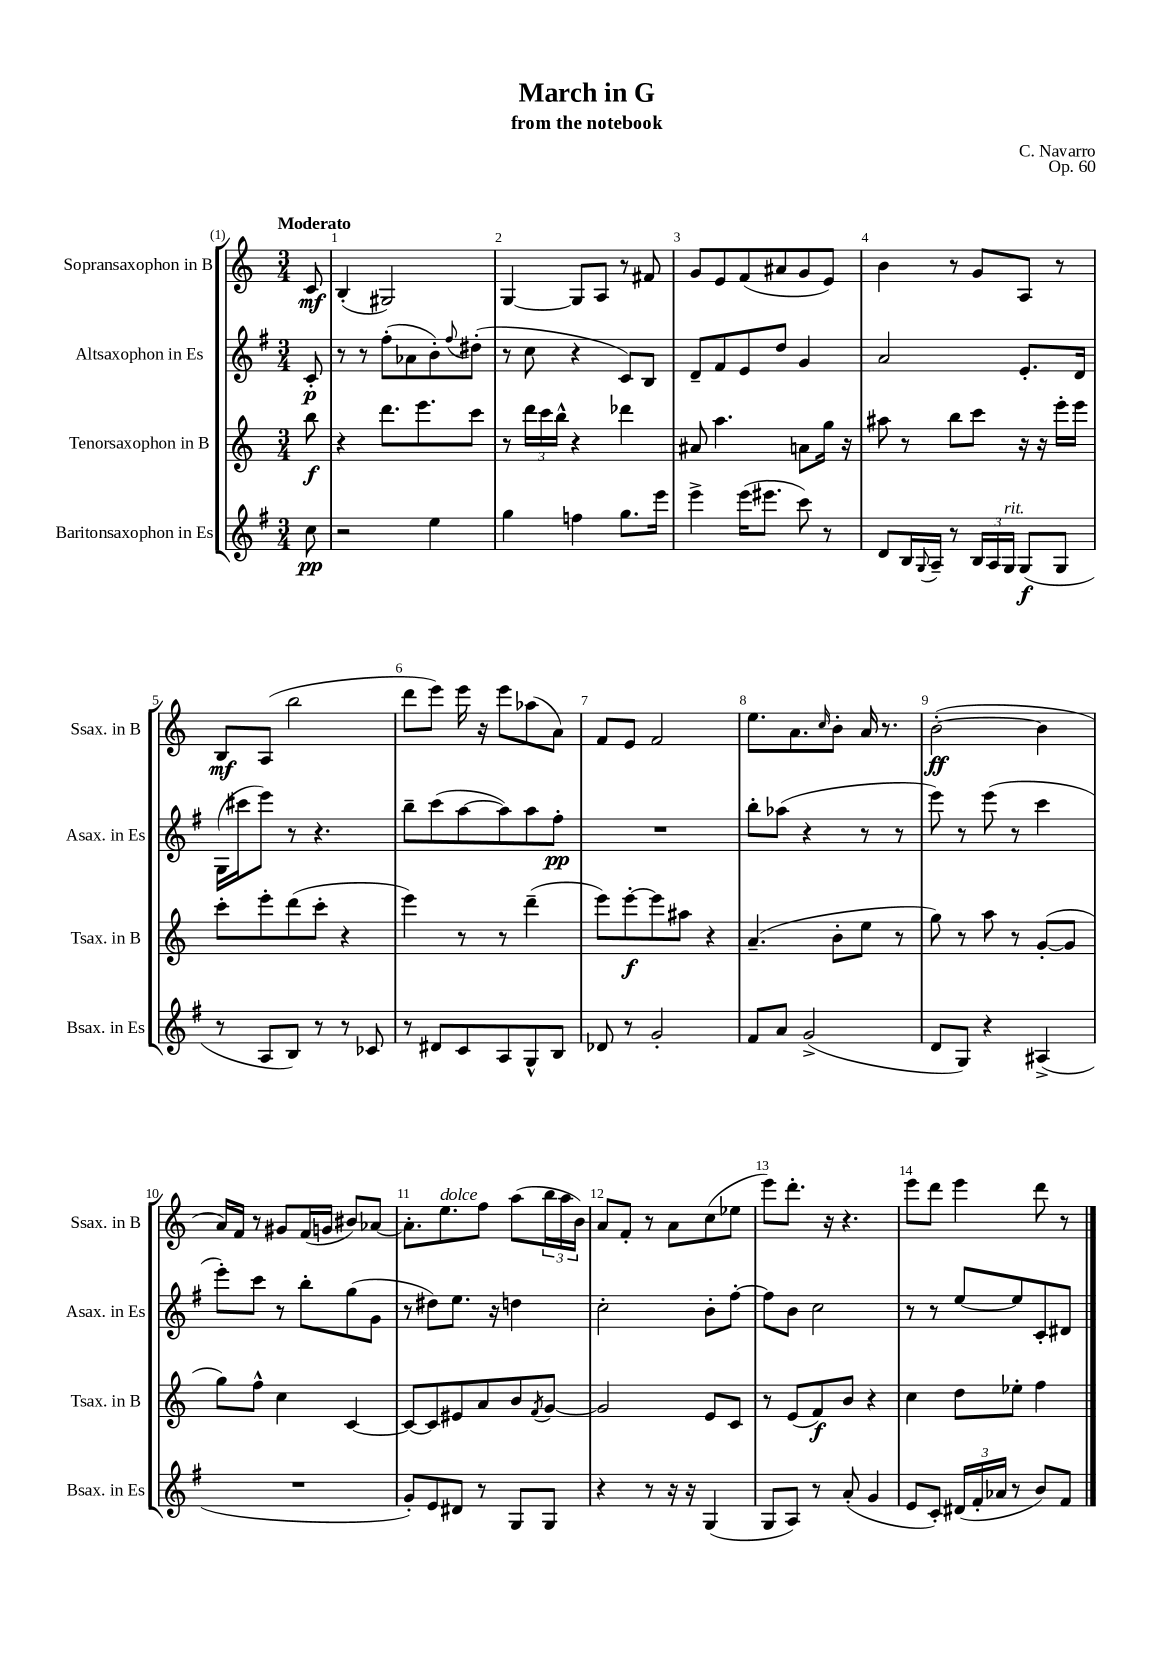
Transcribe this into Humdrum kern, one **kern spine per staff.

**kern	**kern	**kern	**kern
*staff4	*staff3	*staff2	*staff1
*clefG2	*clefG2	*clefG2	*clefG2
*k[f#]	*k[]	*k[f#]	*k[]
*M3/4	*M3/4	*M3/4	*M3/4
8cc\	8bb\	8c'/	8c/
=	=	=	=
2r	4r	8r	(4B'/
.	.	8r	.
.	8.ddd\L	(8ff#'\L	2G#/)
.	.	8a-\	.
.	8.eee\	.	.
4ee\	.	8b'\)	.
.	.	8qqff#/	.
.	8ccc\J	(8dd#'\J	.
=	=	=	=
4gg\	8r	8r	[4G/
.	24ddd\LL	8cc\	.
.	24ccc\	.	.
.	24bb^^\JJ	.	.
4ff\	4r	4r	8G/]L
.	.	.	8A/J
8.gg\L	4ddd-\	8c/L)	8r
.	.	8B/J	8f#/
16eee\Jk	.	.	.
=	=	=	=
4eee^\	8a#/	8d~/L	8g/L
.	4.aa\	8f#/	8e/
(16eee\LK	.	8e/	(8f/
8.eee#\J	.	.	.
.	.	8dd/J	8a#/
8ccc\)	8a\L	4g/	8g/
8r	16gg\Jk	.	8e/J)
.	16r	.	.
=	=	=	=
8d/L	8aa#\	2a/	4b\
16B/L	8r	.	.
8qqG/	.	.	.
16A~/JJ	.	.	.
8r	8bb\L	.	8r
24B/LL	8ccc\J	.	8g/L
24A/	.	.	.
24G/JJ	.	.	.
(8G/L	16r	8.e'/L	8A/J
.	16r	.	.
8G/J	16eee'\LL	.	8r
.	16eee\JJ	16d/Jk	.
=	=	=	=
8r	8ccc'\L	(16G\LL	8B/L
.	.	16ccc#\J	.
8A/L	8eee'\	8eee\J)	(8A/J
8B/J)	(8ddd\	8r	2bb\
8r	8ccc'\J	4.r	.
8r	4r	.	.
8c-/	.	.	.
=	=	=	=
8r	4eee\)	8bb~\L	8ddd\L
8d#/L	.	(8ccc\	8eee\J)
8c/	8r	[8aa\	16eee\
.	.	.	16r
8A/	8r	8aa\])	8eee\L
8G^^/	(4ddd~\	8aa\	(8aa-\
8B/J	.	8ff#'\J	8a\J)
=	=	=	=
8d-/	8eee\L)	2.r	8f/L
8r	[8eee'\	.	8e/J
2g'/	8eee\]	.	2f/
.	8aa#\J	.	.
.	4r	.	.
=	=	=	=
8f#/L	(4.a~/	8bb'\L	8.ee\L
8a/J	.	(8aa-\J	.
.	.	.	8.a\
(2g^/	.	4r	.
.	.	.	16qqcc/
.	8b'\L	.	8b'\J
.	8ee\J	8r	16a/
.	.	.	8.r
.	8r	8r	.
=	=	=	=
8d/L	8gg\)	8eee\)	([2b'\
8G/J)	8r	8r	.
4r	8aa\	(8eee\	.
.	8r	8r	.
(4A#^/	([8g'/L	4ccc\	4b\]
.	8g/]J	.	.
=	=	=	=
2.r	8gg\L)	8eee'\L)	16a/LL)
.	.	.	16f/JJ
.	8ff^^\J	8ccc\J	8r
.	4cc\	8r	8g#/L
.	.	8bb'\L	(16f/L
.	.	.	16g/JJ
.	[4c/	(8gg\	8b#/L)
.	.	8g\J	[8a-/J
=	=	=	=
8g'/L)	8c/_L	8r	8.a-'\]L
8e/	8c/]	8dd#\L)	.
.	.	.	8.ee\
8d#/J	8e#/	8.ee\J	.
8r	8a/	.	8ff\J
.	.	16r	.
8G/L	8b/	4dd\	(8aa\L
.	8qf/	.	.
8G/J	[8g/J	.	24bb\L
.	.	.	24aa\
.	.	.	24b\JJ)
=	=	=	=
4r	2g/]	2cc'\	8a/L
.	.	.	8f'/J
8r	.	.	8r
16r	.	.	8a\L
16r	.	.	.
(4G/	8e/L	8b'\L	(8cc\
.	8c/J	[8ff#'\J	8ee-\J
=	=	=	=
8G/L	8r	8ff#\]L	8eee\L)
8A/J)	(8e/L	8b\J	8.ddd'\J
8r	8f/)	2cc\	.
.	.	.	16r
(8a'/	8b/J	.	4.r
4g/	4r	.	.
=	=	=	=
8e/L	4cc\	8r	8eee\L
8c'/J)	.	8r	8ddd\J
(24d#/LL	8dd\L	[8ee/L	4eee\
24f#'/	.	.	.
24a-/JJ	.	.	.
8r	8ee-'\J	8ee/]	.
8b/L)	4ff\	8c'/	8ddd\
8f#/J	.	8d#/J	8r
==	==	==	==
*-	*-	*-	*-
